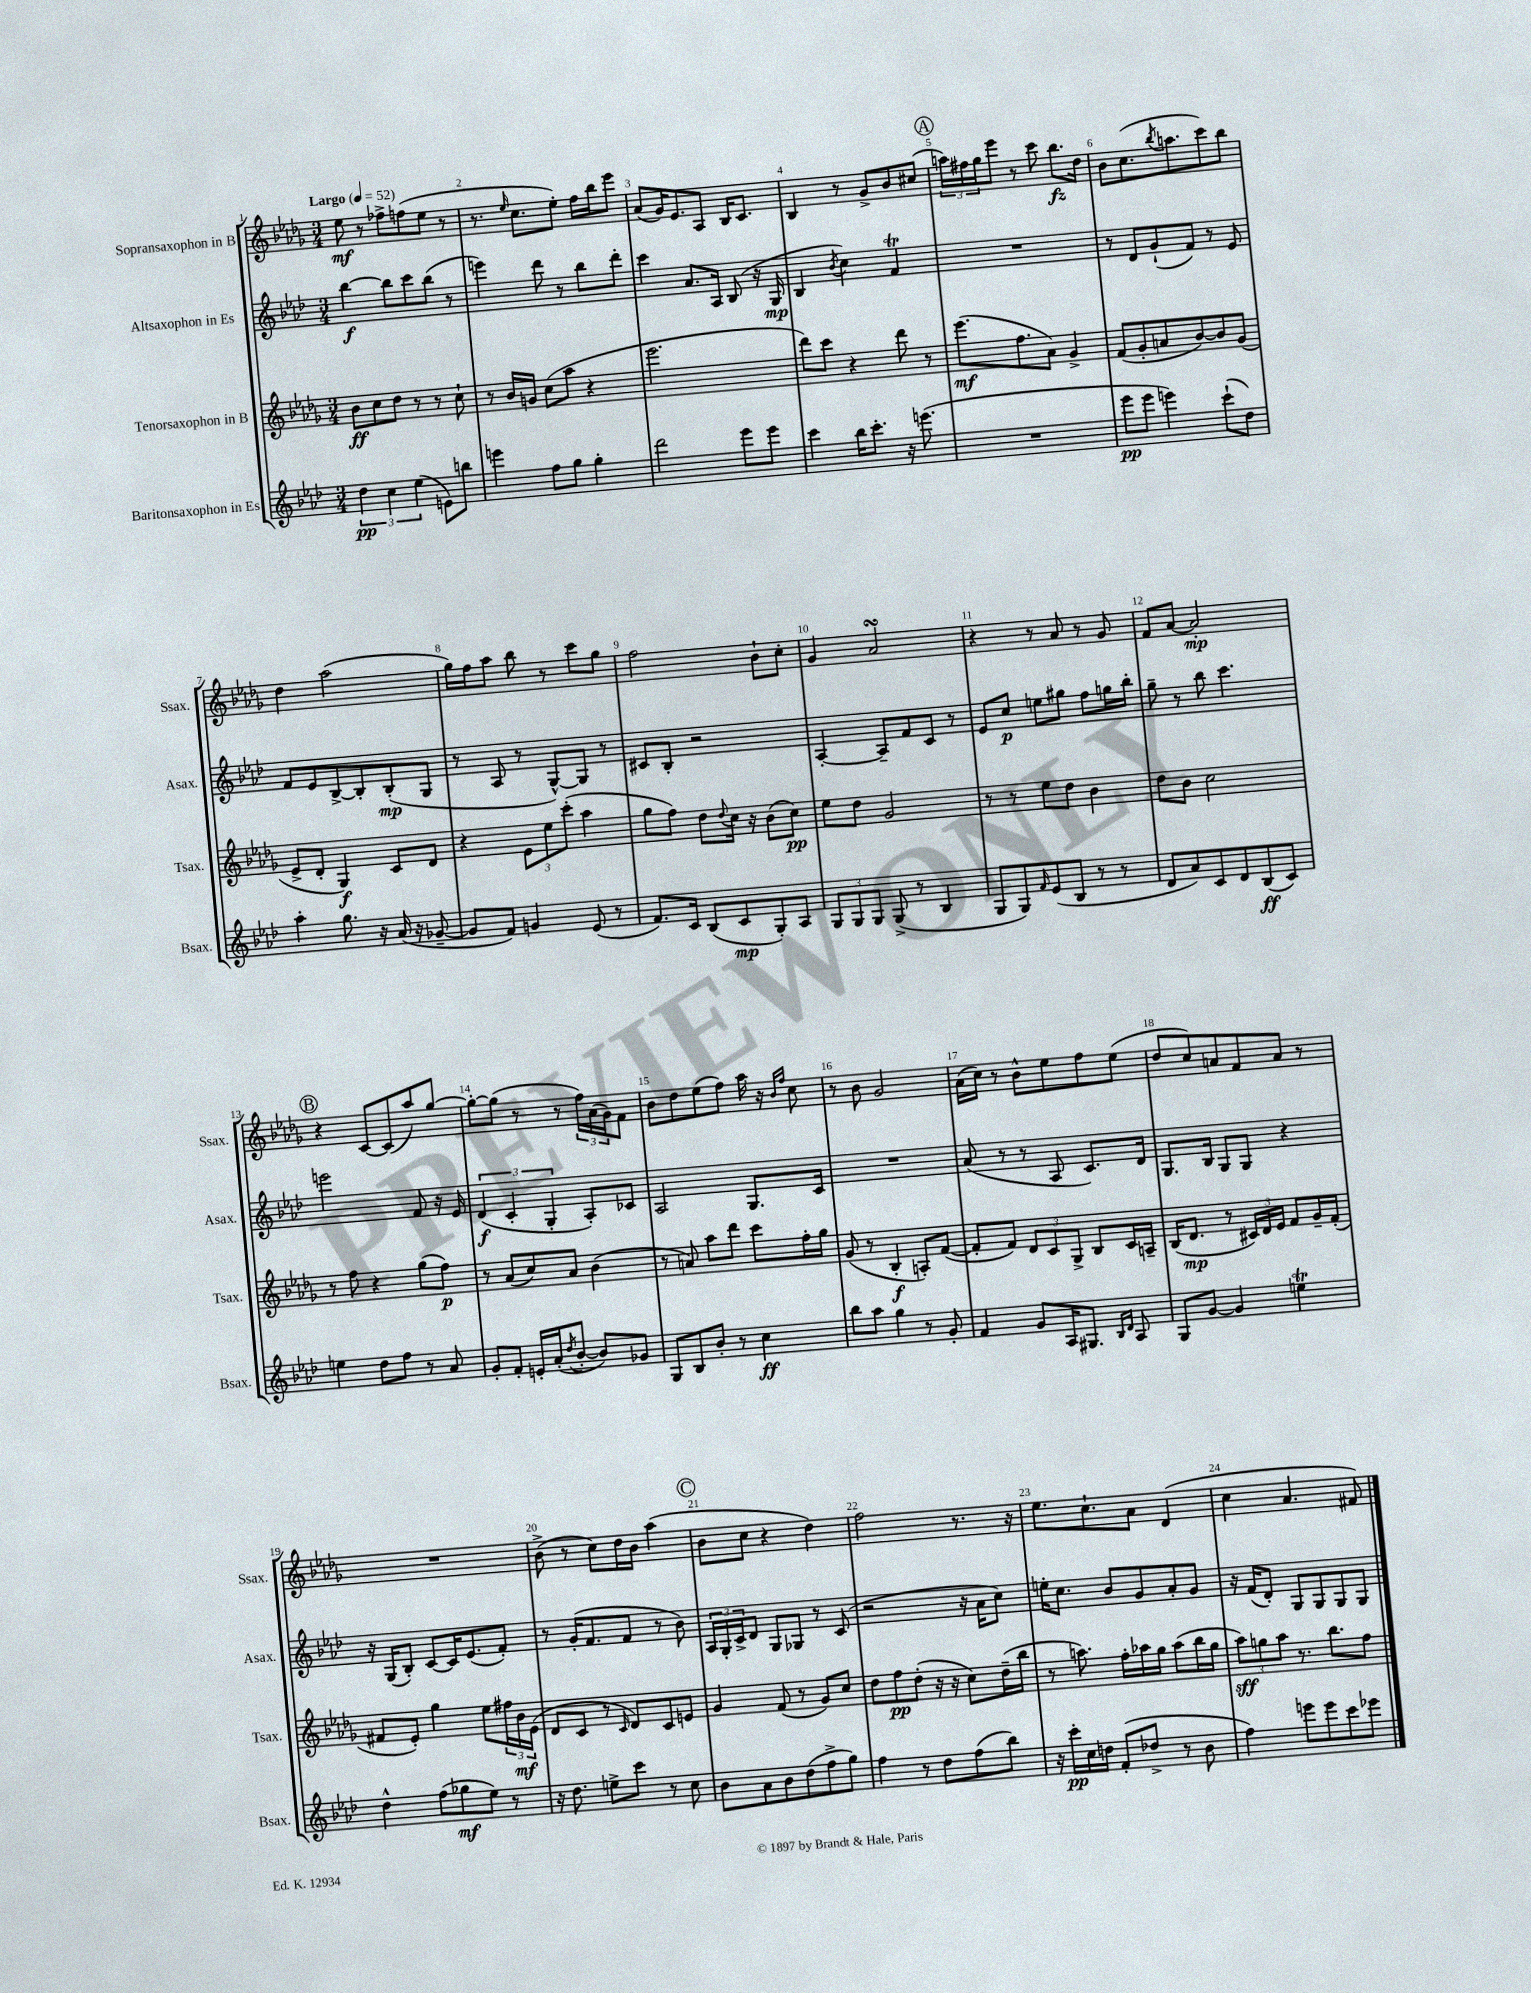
<<
\new StaffGroup <<
\new Staff = "s0" \with { instrumentName = "Sopransaxophon in B" shortInstrumentName = "Ssax." } {
    \clef treble \key des \major \numericTimeSignature \time 3/4 \tempo "Largo" 4 = 52
    ees''8\mf r8 fes''8-> f''8( ees''8 r8 |
    r8. \grace { ees''16 } c''8. ees''8-.) f''16 bes''16 ees'''8 |
    aes'8( ges'16) ees'8. aes8 bes16 c'8. |
    bes4 r8 ges'8-> bes'8 cis''8( |
    \mark \markup { \circle "A" } \tuplet 3/2 { a''16) fis''16 ges''16 } ees'''8 r8 c'''8 bes''8.\fz des''16 |
    bes'8 c''8.( \acciaccatura { bes''8 } a''8. c'''8) bes''8 |
    des''4 aes''2( |
    ges''16) f''16 aes''8 bes''8 r8 c'''8 ges''8 |
    f''2 bes'8-! c''8-. |
    ges'4 aes'2\turn |
    r4 r8 aes'8 r8 ges'8 |
    f'8 aes'8~ aes'2-.\mp |
    \mark \markup { \circle "B" } r4 c'8~ c'8( aes''8) ges''8~ |
    ges''8~-. ges''8( r8 r8 \tuplet 3/2 { f''16) aes'16( ges'16) } f'8 |
    bes'8 des''8 ees''8( f''8) aes''16 r16 \grace { bes'16 f''16 } c''8 |
    r8 bes'8 ges'2 |
    aes'16( c''16) r8 bes'8-^ ees''8 f''8 ees''8( |
    des''8 c''8) a'8 f'8 a'8 r8 |
    R2. |
    bes'8->( r8 c''8) des''16 bes'16 aes''4( |
    \mark \markup { \circle "C" } bes'8 c''8 r4 des''4) |
    f''2 r8. r16 |
    ees''8. c''8.-! aes'8 des'4( |
    c''4 aes'4. fis'8) \bar "|." |
}
\new Staff = "s1" \with { instrumentName = "Altsaxophon in Es" shortInstrumentName = "Asax." } {
    \clef treble \key aes \major \numericTimeSignature \time 3/4
    bes''4~\f bes''8 c'''8 bes''8( r8 |
    e'''4) des'''8 r8 bes''8 des'''8-. |
    c'''4 aes'8. aes16 bes8( r16 g16\mp |
    bes4 \acciaccatura { bes'8 } c''4) f'4\trill |
    \mark \markup { \circle "A" } R2. |
    r8 des'8 g'8-!( f'8) r8 ees'8 |
    f'8 ees'8 bes8~-> bes8-. bes8-.\mp( g8 |
    r8 aes8 r8 g8~-^) g8 r8 |
    cis'8 bes8-. r2 |
    aes4~-. aes8-- f'8 c'8 r8 |
    ees'8 c''8\p e''8 gis''8 f''8 g''16 bes''16-. |
    g''8-- r8 bes''8 c'''4. |
    \mark \markup { \circle "B" } e'''2 f'8 r16 ees'16 |
    \tuplet 3/2 { des'4\f( c'4-. g4-. } aes8-.) ces'8 |
    aes2 g8. c'16 |
    R2. |
    aes'8( r8 r8 aes8 c'8.) des'16 |
    g8. bes16 g8 g8 r4 |
    r16 g16( bes8-.) c'8~ c'16 ees'8.( f'8-.) |
    r8 g'16-.( f'8. f'8 r8 bes'8) |
    \mark \markup { \circle "C" } \tuplet 3/2 { aes16 g16-. c'16-> } des'8 g8 ges8 r8 c'8( |
    r2 r16 aes'16 c''8) |
    e''16-. c''8. bes'8 g'8 aes'8-. g'8 |
    r16 f'16( des'8-.) g8 g8 g8 g8 \bar "|." |
}
\new Staff = "s2" \with { instrumentName = "Tenorsaxophon in B" shortInstrumentName = "Tsax." } {
    \clef treble \key des \major \numericTimeSignature \time 3/4
    bes'8\ff c''8 des''8 r8 r8 c''8-! |
    r8 bes'16 g'16 c''8( aes''8 r4 |
    ees'''2. |
    des'''8) c'''8 r4 des'''8 r8 |
    \mark \markup { \circle "A" } ees'''8.\mf( f''8. aes'8) ges'4-> |
    f'8( ges'8-. a'8 bes'8~) bes'8 ges'8( |
    ees'8-> des'8-. ges4\f) c'8 des'8 |
    r4 \tuplet 3/2 { ees'8 ees''8 c'''8-.( } aes''4 |
    ges''8 f''8) des''8 \appoggiatura { des''8 } c''16 r16 bes'8( c''8\pp) |
    ees''8 des''8 ges'2 |
    r8 r8 ees''8 des''8 bes'4 |
    des''8 bes'8 c''2 |
    \mark \markup { \circle "B" } r8 f''8 r4 ges''8( f''8\p) |
    r8 aes'8( c''8) aes'8 bes'4( |
    r8 a'8) aes''8 des'''8 c'''8 f''16-. ges''16 |
    ges'8( r8 bes4-.\f a8-.) f'8~( |
    f'8-. f'8) \tuplet 3/2 { des'8 c'8 ges8-> } bes8 c'16 a16-- |
    bes16( des'8.\mp r8 \tuplet 3/2 { cis'16) des'16 ees'16 } f'8 ges'16-- f'16-.( |
    fis'8 ees'8-.) ges''4 ees''8 \tuplet 3/2 { fis''16 bes'16\mf ees'16( } |
    des'8 c'8 r8 \grace { c'16 } des'8) c'8 e'8 |
    \mark \markup { \circle "C" } ges'4 f'8( r8 ges'8) c''8 |
    des''8 f''8\pp des''8-.( r16 r16 c''8) des''16--( bes''16 |
    r8 a''8.) f''16-. aes''16 ges''16 aes''8( bes''16 ges''16 |
    \tuplet 3/2 { aes''8\sff) g''8 aes''8 } r8. bes''8. f''8 \bar "|." |
}
\new Staff = "s3" \with { instrumentName = "Baritonsaxophon in Es" shortInstrumentName = "Bsax." } {
    \clef treble \key aes \major \numericTimeSignature \time 3/4
    \tuplet 3/2 { des''4\pp c''4 ees''4( } e'8) b''8 |
    e'''4 f''8 g''8 g''4-. |
    des'''2 ees'''8 ees'''8 |
    c'''4 bes''16 c'''8.-. r16 e'''8.( |
    \mark \markup { \circle "A" } R2. |
    ees'''8\pp ees'''8 e'''4) c'''8-!( des''8) |
    aes''4-. g''8. r16 aes'16( r16 ges'8~-- |
    ges'8 f'8) g'4 ees'8( r8 |
    f'8.) c'16 bes8( c'8\mp g8-.) aes8 |
    \tuplet 3/2 { g8 g8 g8 } g8->( r8 bes4 |
    g8 g8) \grace { f'16 } ees'8( bes8 r8 r8 |
    des'8 aes'8) c'8 des'8 bes8\ff( c'8) |
    \mark \markup { \circle "B" } e''4 des''8 f''8 r8 aes'8 |
    g'8-. f'8-. e'16-. aes'16-.( \acciaccatura { des''8 } bes'8~-. bes'8) ges'8 |
    g8 bes8 bes'8-. r8 c''4\ff |
    bes''8 aes''8 g''4 r8 g'8-. |
    f'4 g'8 aes16 gis8. \grace { bes16 des'16 } aes8 |
    g8 g'8~ g'4 e''4\trill |
    des''4-^ f''8( ges''8\mf ees''8) r8 |
    r16 des''8. e''8-> c'''8 r8 c''8 |
    \mark \markup { \circle "C" } bes'8 aes'8 bes'8 des''8( f''8-> g''8) |
    f''4 r8 des''8 f''8( bes''8) |
    r16 c'''16-.\pp c''16 d''16 f'8-.( des''8-> r8 bes'8 |
    f''4) e'''8 e'''8 c'''8 ees'''8 \bar "|." |
}
>>
>>
\layout { \context { \Score \override BarNumber.break-visibility = ##(#f #t #t) barNumberVisibility = #all-bar-numbers-visible } }
